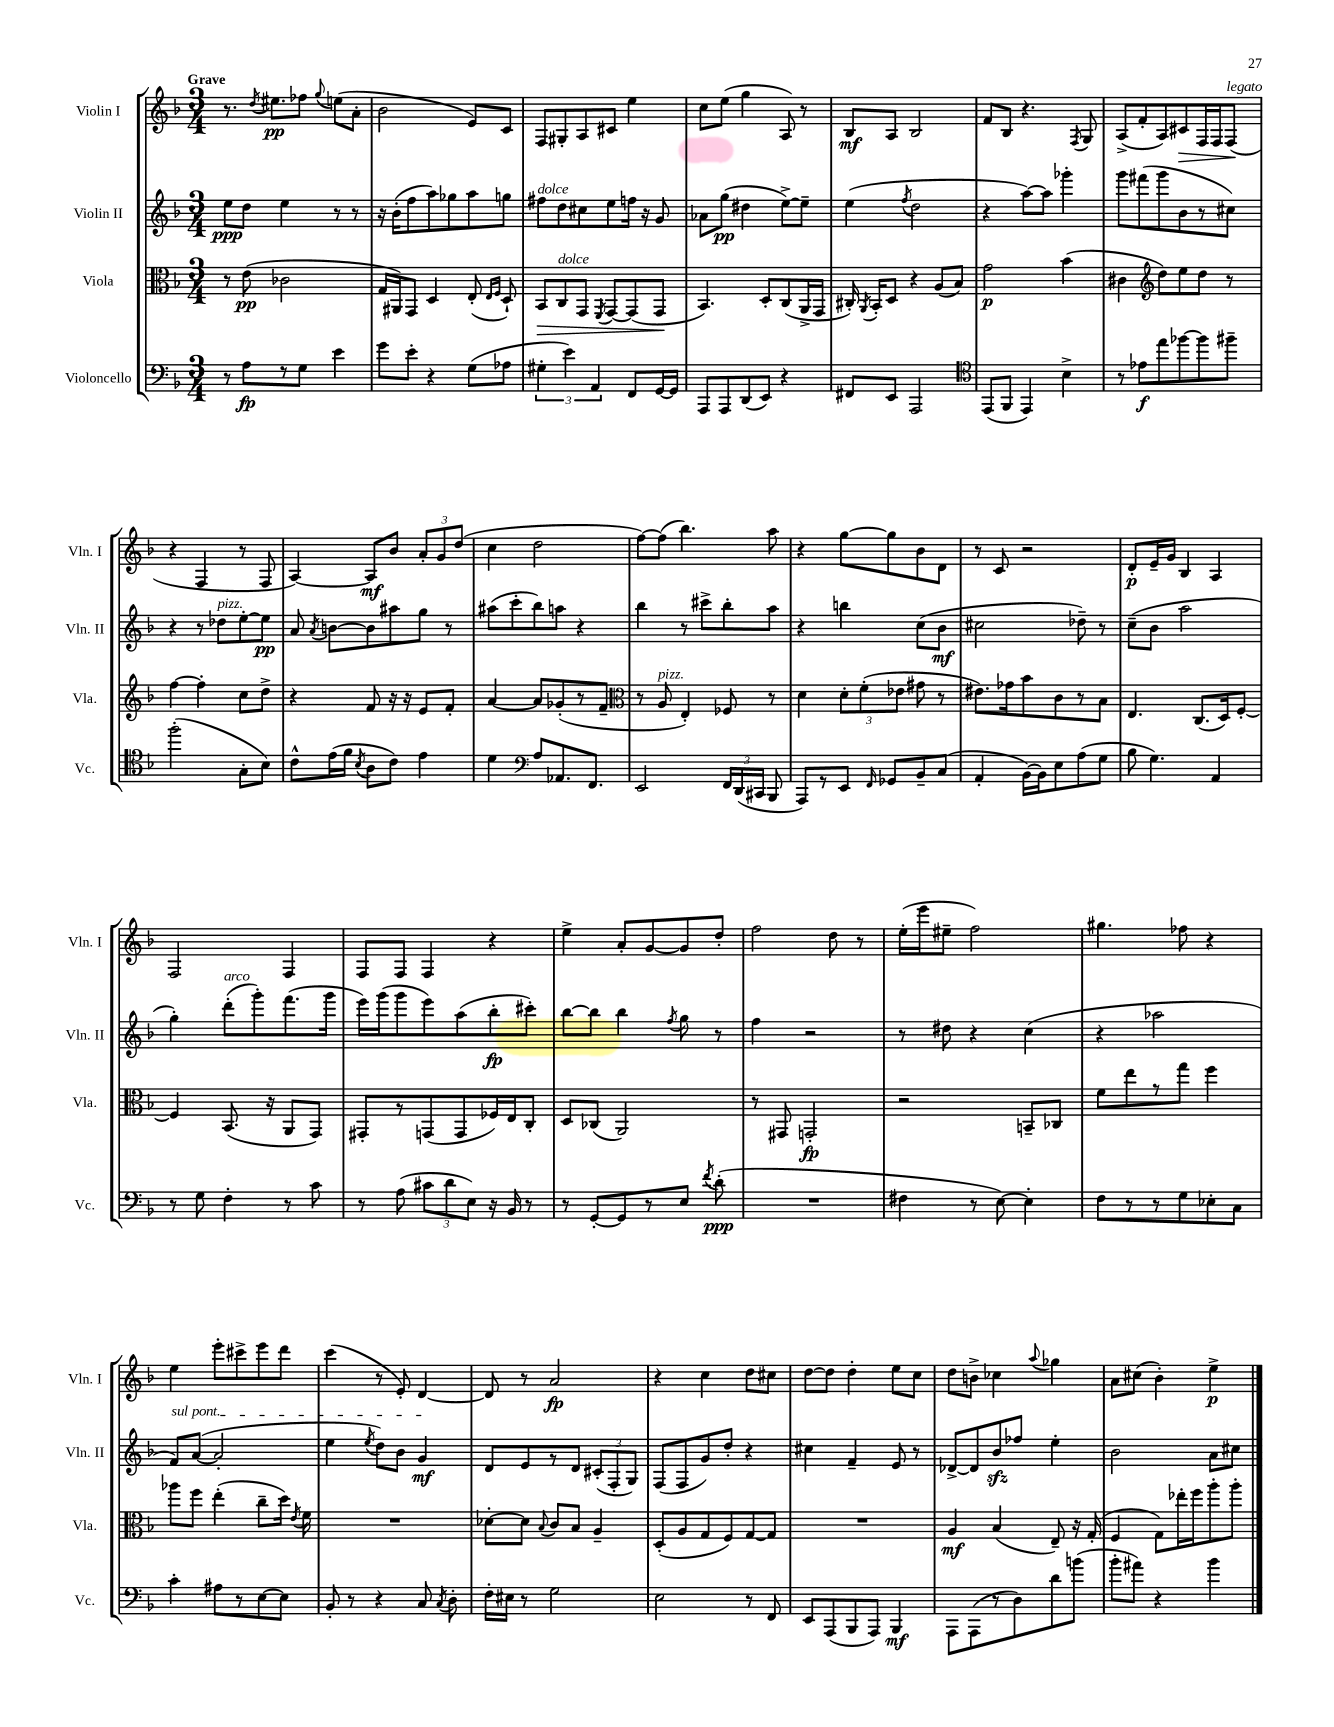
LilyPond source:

<<
\new StaffGroup <<
\new Staff = "s0" \with { instrumentName = "Violin I" shortInstrumentName = "Vln. I" } {
    \clef treble \key f \major \numericTimeSignature \time 3/4 \tempo "Grave"
    \autoBeamOff r8. \acciaccatura { d''8 } eis''8.[\pp fes''8] \appoggiatura { g''8 } e''8[( a'8]-. |
    bes'2 e'8[) c'8] |
    f8[ gis8-. a8 cis'8] e''4 |
    c''8[ e''8]( g''4 a8) r8 |
    bes8[\mf a8] bes2 |
    f'8[ bes8] r4. \acciaccatura { f8 } g8 |
    a8[->( f'8-. a8) cis'8\> f16 f16 f8]\!^\markup { \italic "legato" }( |
    r4 f4 r8 f8 |
    a4~) a8[\mf bes'8] \tuplet 3/2 { a'8[-. g'8 d''8]( } |
    c''4 d''2 |
    f''8[~) f''8]( bes''4.) a''8 |
    r4 g''8[~ g''8 bes'8 d'8] |
    r8 c'8 r2 |
    d'8[-.\p e'16-- g'16] bes4 a4 |
    f2 f4 |
    f8[ f8] f4 r4 |
    e''4-> a'8[-. g'8~ g'8 d''8]-. |
    f''2 d''8 r8 |
    e''16[-.( e'''16 eis''8]-- f''2) |
    gis''4. fes''8 r4 |
    e''4 e'''8[-. cis'''8-> e'''8 d'''8] |
    c'''4( r8 e'8-.) d'4~ |
    d'8 r8 a'2\fp |
    r4 c''4 d''8[ cis''8] |
    d''8[~ d''8] d''4-. e''8[ c''8] |
    d''8[ b'8]-> ces''4 \appoggiatura { a''8 } ges''4 |
    a'8[ cis''8]( bes'4-.) e''4->\p \bar "|." |
}
\new Staff = "s1" \with { instrumentName = "Violin II" shortInstrumentName = "Vln. II" } {
    \clef treble \key f \major \numericTimeSignature \time 3/4
    \autoBeamOff e''8[\ppp d''8] e''4 r8 r8 |
    r16 bes'16[-.( f''8 a''8) ges''8 a''8 g''8] |
    fis''8[^\markup { \italic "dolce" } d''8 cis''8 e''8 f''16] r16 g'8 |
    aes'8[ g''8]\pp( dis''4 e''8[~->) e''8]-- |
    e''4( \acciaccatura { f''8 } d''2 |
    r4 a''8[~) a''8] ges'''4-. |
    g'''8[ fis'''8( g'''8 bes'8 r8 cis''8]) |
    r4 r8 des''8[^\markup { \italic "pizz." } e''8~-. e''8]\pp |
    a'8 \acciaccatura { a'8 } b'8[~ b'8 ais''8 g''8] r8 |
    ais''8[( c'''8-. bes''8) a''8] r4 |
    bes''4 r8 cis'''8[-> bes''8-. a''8] |
    r4 b''4 c''8[( bes'8]\mf |
    cis''2 des''8--) r8 |
    c''8[--( bes'8] a''2 |
    g''4-.) d'''8[-.^\markup { \italic "arco" }( g'''8-.) f'''8.( g'''16] |
    e'''16[) g'''16( g'''8 e'''8) a''8( bes''8-.\fp cis'''8]-.) |
    bes''8[~ bes''8] bes''4 \acciaccatura { f''8 } g''8 r8 |
    f''4 r2 |
    r8 dis''8 r4 c''4( |
    r4 aes''2 |
    \once \override TextSpanner.bound-details.left.text = \markup { \italic "sul pont." } f'8[\startTextSpan) a'8]~( a'2-. |
    e''4 \acciaccatura { e''8 } d''8[) bes'8] g'4\mf\stopTextSpan |
    d'8[ e'8 r8 d'8] \tuplet 3/2 { cis'8[-.( f8-. g8]) } |
    f8[( f8 g'8) d''8]-. r4 |
    cis''4 f'4-- e'8 r8 |
    des'8[~-> des'8 bes'8\sfz fes''8] e''4-. |
    bes'2 a'8[ cis''8] \bar "|." |
}
\new Staff = "s2" \with { instrumentName = "Viola" shortInstrumentName = "Vla." } {
    \clef alto \key f \major \numericTimeSignature \time 3/4
    \autoBeamOff r8 e'8\pp( ces'2 |
    g16[ ais,16) g,8] d4 e8-.( \grace { e16[ f16] } d8-!) |
    bes,8[\> c8^\markup { \italic "dolce" } g,8] \acciaccatura { f,8 } g,8[~ g,8( g,8]\! |
    bes,4.) d8[-. c8( a,16-> g,16] |
    cis16-.) \acciaccatura { a,8 } bes,16[-. d8] r4 a8[( bes8]) |
    g'2\p bes'4( |
    cis'4 \clef treble d''8[) e''8 d''8] r8 |
    f''4~ f''4-. c''8[ d''8]-> |
    r4 f'8 r16 r16 e'8[ f'8]-. |
    a'4~ a'8[ ges'8-.( r8 f'8]-- |
    \clef alto r8 a8^\markup { \italic "pizz." } e4-.) fes8 r8 |
    d'4 \tuplet 3/2 { d'8[-. f'8-.( ees'8] } gis'8 r8 |
    eis'8.[) ges'16 bes'8 c'8 r8 bes8] |
    e4. c8.[( d16) f8]~-. |
    f4 bes,8.( r16 a,8[ g,8]) |
    gis,8[-. r8 g,8( g,8 fes16) e16 c8]-. |
    d8[ ces8]( a,2) |
    r8 gis,8 g,2-.\fp |
    r2 b,8[-- ces8] |
    f'8[ e''8 r8 g''8] f''4 |
    aes''8[ f''8] e''4-.( c''8[-- d''16]) \acciaccatura { e'8 } f'16 |
    R2. |
    des'8[~-. des'8] \appoggiatura { bes8 } c'8[ bes8] a4-- |
    d8[-.( a8 g8 f8) g8~ g8] |
    R2. |
    a4\mf bes4( e8--) r16 g16-.( |
    f4 g8[) ees''16-. f''16 a''8-. a''8]-. \bar "|." |
}
\new Staff = "s3" \with { instrumentName = "Violoncello" shortInstrumentName = "Vc." } {
    \clef bass \key f \major \numericTimeSignature \time 3/4
    \autoBeamOff r8 a8[\fp r8 g8] e'4 |
    g'8[ e'8]-. r4 g8[( aes8] |
    \tuplet 3/2 { gis4-. e'4) a,4 } f,8[ g,16~ g,16] |
    a,,8[ a,,8 d,8( e,8]) r4 |
    fis,8[ e,8] a,,2 |
    \clef tenor e,8[( f,8] e,4) bes4-> |
    r8 ees'8[\f e''8 fes''8~ fes''8 fis''8]-- |
    f''2-.( g8[-. bes8]) |
    c'8[-^ e'16( f'16] \acciaccatura { bes8 } a8[ c'8]) e'4 |
    d'4 \clef bass a8[ aes,8. f,8.] |
    e,2 \tuplet 3/2 { f,16[ d,16( cis,16] } bes,,8 |
    a,,8[) r8 e,8] \grace { f,16 } ges,8[ bes,8-- c8]( |
    a,4-. bes,16[~) bes,16 e8 a8( g8] |
    bes8 g4.) a,4 |
    r8 g8 f4-. r8 c'8 |
    r8 a8( \tuplet 3/2 { cis'8[ d'8 e8]) } r16 bes,16 r8 |
    r8 g,8[~-. g,8 r8 e8] \acciaccatura { f'8 } d'8-.\ppp( |
    R2. |
    fis4 r8 e8~) e4-. |
    f8[ r8 r8 g8 ees8-. c8] |
    c'4-. ais8[ r8 e8~ e8] |
    bes,8-. r8 r4 c8 \acciaccatura { c8 } d8-. |
    f16[-. eis16] r8 g2 |
    e2 r8 f,8 |
    e,8[ a,,8( bes,,8 a,,8]) bes,,4\mf |
    a,,8[ a,,8( r8 d8) d'8 b'8]( |
    bes'8[-. ais'8]) r4 bes'4 \bar "|." |
}
>>
>>
\layout { \context { \Score \remove "Bar_number_engraver" } }
